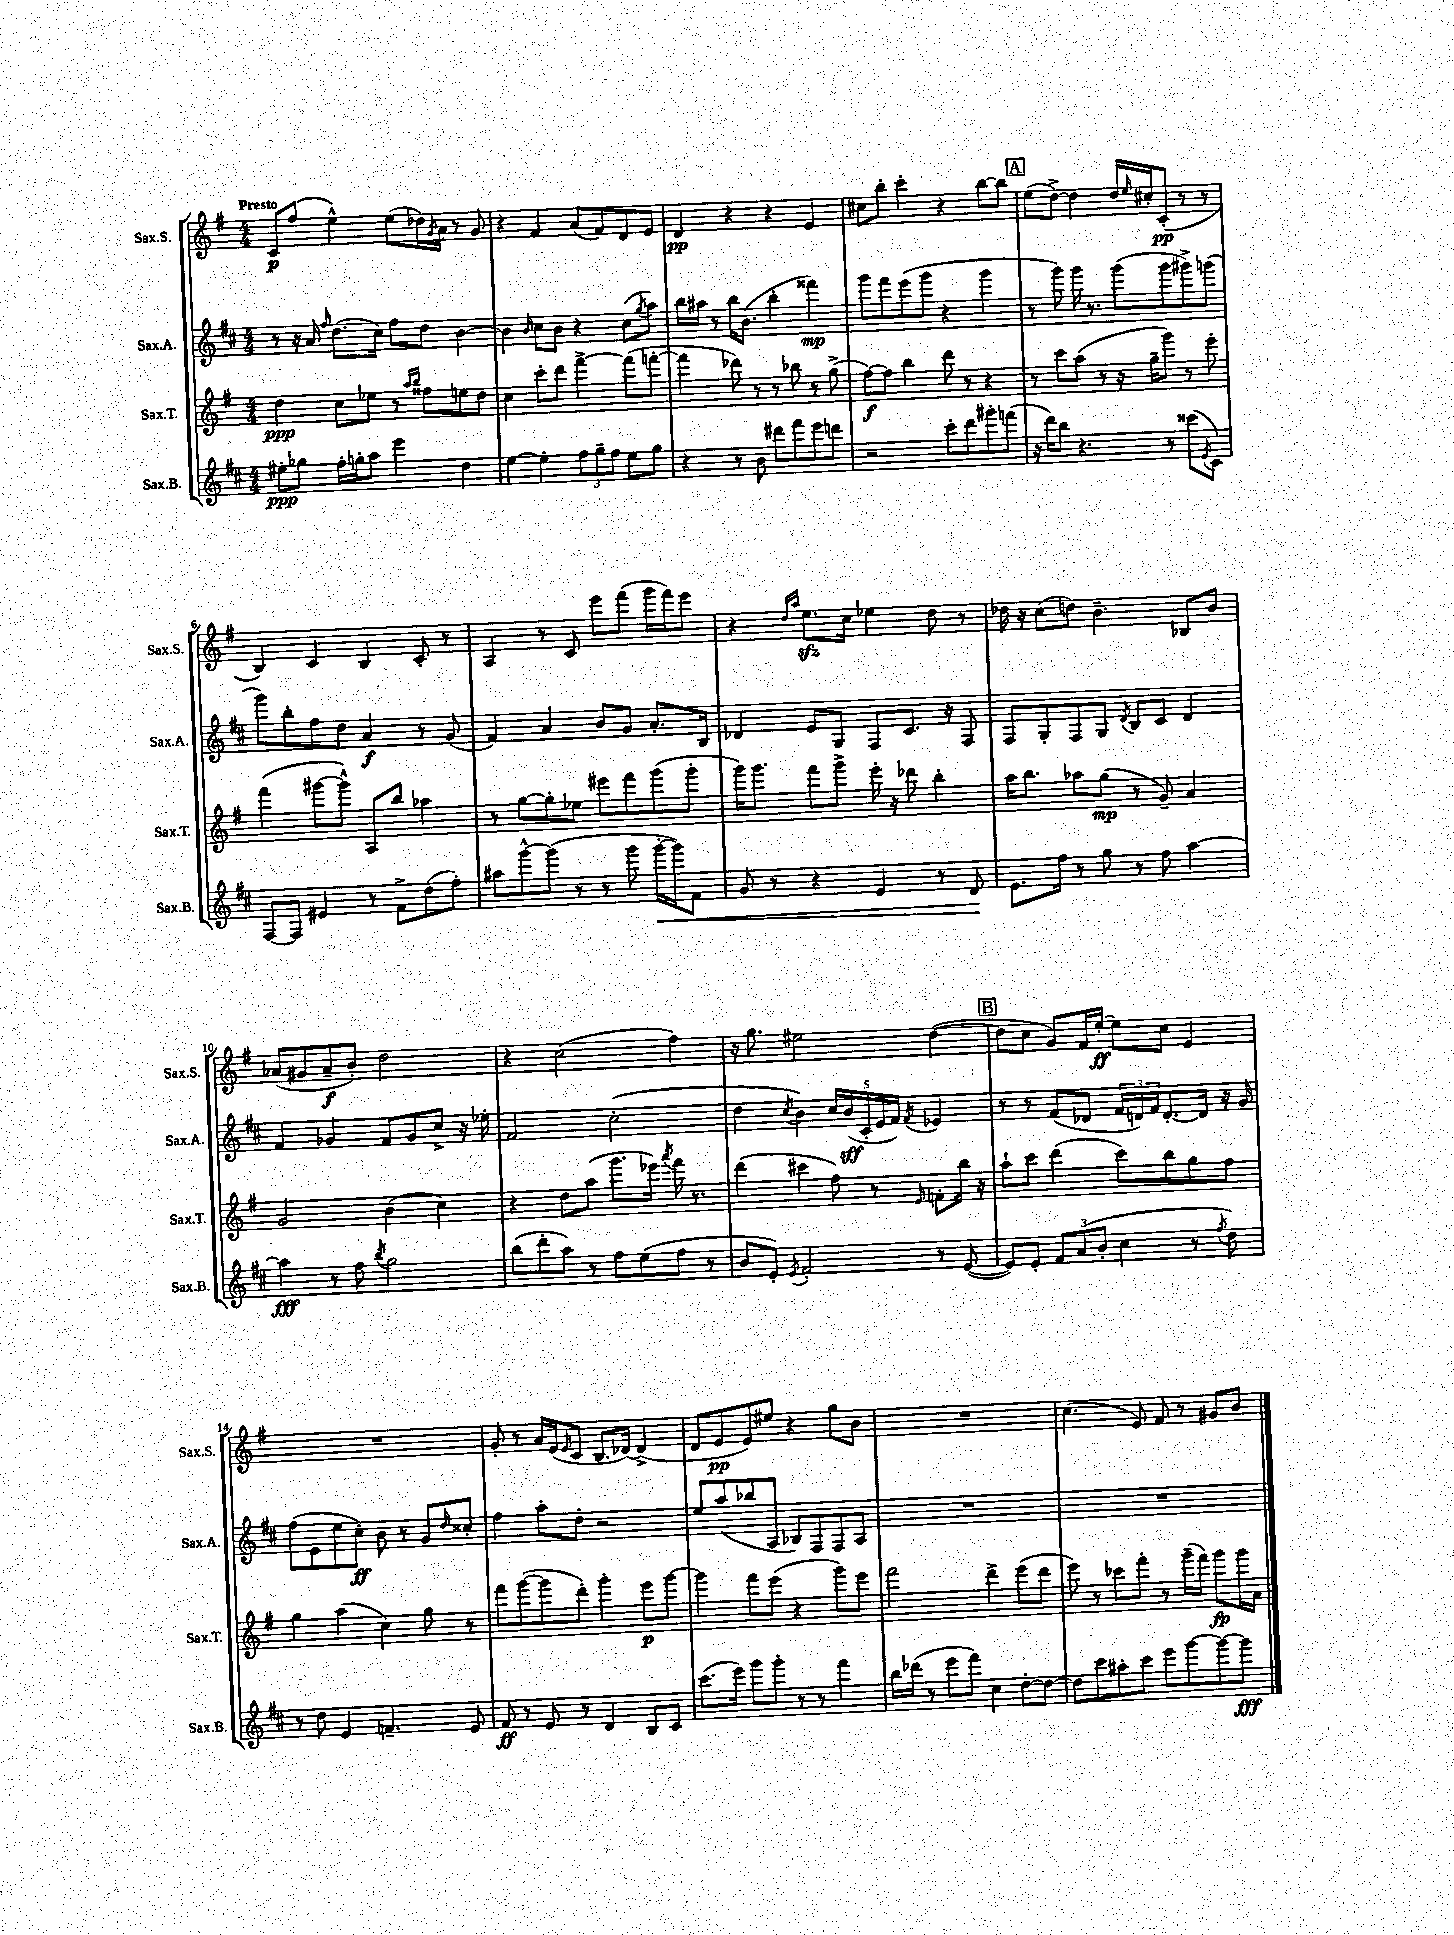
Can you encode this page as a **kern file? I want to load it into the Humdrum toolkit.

**kern	**kern	**kern	**kern
*staff4	*staff3	*staff2	*staff1
*clefG2	*clefG2	*clefG2	*clefG2
*k[f#c#]	*k[f#]	*k[f#c#]	*k[f#]
*M4/4	*M4/4	*M4/4	*M4/4
8ee#'\L	4dd\	8r	8c/L
8gg-\J	.	16r	(8ff#/J
.	.	16a/	.
.	.	16qqff#/	.
16ff#'\LL	8cc\L	(8.dd\L	4ee^^\)
16gg'\J	.	.	.
8aa\J	8ee-\J	.	.
.	.	16cc#\Jk)	.
4eee\	8r	8ff#\L	(8ee\L
.	16qqaa/LL	.	.
.	16qqbb/JJ	.	.
.	8ff##\L	8dd\J	16dd-\L)
.	.	.	8qg/
.	.	.	16a\JJ
4dd\	8ee\	[4b\	8r
.	8dd\J	.	8g/
=	=	=	=
[4ee\	4cc\	4b\]	4r
.	.	16qqb/	.
4ee'\]	8ccc'\L	8cc#\L	4f#/
.	8ddd\J	8b\J	.
12ff#\L	[4fff#^\	4r	(8a/L
12gg~\	.	.	.
.	.	.	8f#/)
12ff#\J	.	.	.
8ee\L	(8fff#\]L	(8cc#\L	8d/
.	.	8qgg/	.
8gg\J	[8fff'\J	8aa\J)	8e/J
=	=	=	=
4r	4fff\]	16bb\LL	4d/
.	.	16aa#\JJ	.
.	.	8r	.
8r	8ddd-\)	16bb\LK	4r
.	.	(8.b\J	.
8b\	8r	.	.
8ddd#\L	8r	4bb'\	4r
8fff#\	8bb-\	.	.
8eee\	8r	4fff##\)	4e/
8ddd\J	(8gg^\	.	.
=	=	=	=
2r	[8ff#\L)	8ggg\L	8cc#\L
.	8ff#\]J	8fff#\	8bb'\J
.	4bb\	(8eee\	4ccc'\
.	.	8ggg\J	.
8ccc#'\L	8ddd\	4r	4r
8ddd\	8r	.	.
8ggg#'\	4r	4ggg\	[8bb\L
(8fff\J	.	.	8bb\]J
=	=	=	=
16r	8r	8r	(8ee\L
16ddd\LK)	.	.	.
8bb\J	8ccc\L	8ggg\)	[8dd^\J)
4.r	(8aa\J	16ggg\	4dd\]
.	.	8.r	.
.	8r	.	.
.	16r	(8ggg\L	16dd/LL
.	.	.	16qqee/
.	16gg~\LK	.	16cc#'/J
8r	8ggg\J)	8ggg\	(8c'/J
(8ccc##\L	8r	8ggg#^\)	8r
8qe/	.	.	.
8c#\J)	8eee'\	(8ggg\J	8r
=	=	=	=
[8F#/L	(4fff#\	8ggg\L)	4B/)
8F#/]J	.	8bb'\	.
4e#/	[8ggg#\L	8ff#\	4c/
.	8ggg#^^\]J)	8dd\J	.
8r	8A/L	4a/	4B/
8f#^\L	8bb/J	.	.
(8dd\	4aa-\	8r	8c'/
8ff#'\J)	.	(8g/	8r
=	=	=	=
8aa#\L	8r	4f#/)	4A/
[8ggg^^\	[8gg\L	.	.
(8ggg\]J	8gg'\]	4a/	8r
8r	8ee-\J	.	8c/
8r	8eee#\L	8b/L	8eee\L
8ggg\	8fff#\	8g/J	(8fff#\J
[16ggg'\LL	(8ggg\	8.a'/L	16ggg\LL
16ggg\]J)	.	.	16fff#\J)
8f#\J	8ggg'\J	.	8eee\J
.	.	16B/Jk	.
=	=	=	=
8g/	16ggg\LK)	4d-/	4r
.	8.ggg\J	.	.
8r	.	.	.
.	.	.	16qqdd/LL
.	.	.	16qqaa/JJ
4r	8fff#\L	8e/L	8.ee\L
.	8ggg^\J	8G/J	.
.	.	.	16cc\Jk
4e/	16eee'\	8F#/L	4ee-\
.	16r	.	.
.	8ddd-\	8.c#/J	.
8r	4bb'\	.	8dd\
.	.	16r	.
8d/	.	8F#/	8r
=	=	=	=
8.e\L	16aa\LK	8F#/L	16dd-\
.	8.bb\J	.	16r
.	.	8G'/	(8cc\L
16ff#\Jk	.	.	.
8r	8aa-\L	8F#/	8dd\J)
8gg\	(8gg\J	8G/J	4.b~\
.	.	8qd/	.
8r	8r	8B/L	.
8ff#\	8g~/)	8c#/J	.
[4aa\	4a/	4d/	8B-/L
.	.	.	8b/J
=	=	=	=
4aa\]	2g/	4f#/	(8a-/L
.	.	.	8g#/
8r	.	4g-/	8a-~/
8ff#\	.	.	8b'/J)
8qbb/	.	.	.
2gg\	(4b\	8f#/L	2dd\
.	.	8g-/	.
.	4cc\)	8cc#^/J	.
.	.	16r	.
.	.	16ee-'\	.
=	=	=	=
(8bb\L	4r	2f#/	4r
8ddd'\	.	.	.
8aa\J)	8dd\L	.	(2cc\
8r	(8aa\J	.	.
8ff#\L	8.ggg\L	(2cc#'\	.
(8ee\	.	.	.
.	16eee-\Jk)	.	.
.	8qaaa/	.	.
8ff#\J	16fff#\	.	4ff#\)
.	8.r	.	.
8r	.	.	.
=	=	=	=
8b/L	(4ddd\	4dd\	16r
.	.	.	8.gg\
8e'/J)	.	.	.
8qe/	.	8qcc#/	.
2f#'/	4ccc#\	4b\)	2ee#\
.	8ff#\)	20cc#/LL	.
.	.	(20b/	.
.	.	20c#'/	.
.	8r	.	.
.	.	20e/	.
.	.	20f#/JJ)	.
.	16qqe/	8qf#/	.
8r	8f'\L	4e-/	([4dd\
([8e/	16bb\Jk	.	.
.	16r	.	.
=	=	=	=
8e/]L)	8aa`\L	8r	8dd\]L
8e'/J	8ccc\J	8r	8cc\J
12f#/L	(4ddd\	(8f#/L	8g/L)
(12a/	.	.	.
.	.	8d-/J	16f#/L
12b'/J	.	.	.
.	.	.	[16ee'/JJ
4cc#\	8ccc\L)	24f#/LL	8ee\]L
.	.	24d/)	.
.	.	24f#/J	.
.	8bb\	[8.d'/	8cc\J
8r	8gg\	.	4e/
.	.	16d/]Jk	.
8qff#/	.	.	.
8dd\)	8ff#\J	16r	.
.	.	16g/	.
=	=	=	=
8r	4gg\	(8ff#\L	1r
8dd\	.	8e\	.
4e/	(4aa\	8ee\	.
.	.	8cc#'\J)	.
4.f~/	4cc\)	8b\	.
.	.	8r	.
.	8gg\	8g/L	.
.	.	16qqdd/	.
8e/	8r	8cc##'/J	.
=	=	=	=
8f#/	8fff#\L	4ff#\	8g'/
8r	([8ggg\	.	8r
8e/	8ggg\]	8aa'\L	16a/LL
.	.	.	(16e/J
.	.	.	16qqe/
8r	8ddd'\J)	8dd'\J	8c/J
4d/	4ggg'\	2r	8.B/L
.	.	.	[16d-/Jk)
8B/L	8eee\L	.	(4d-^/]
8c#/J	[8ggg\J	.	.
=	=	=	=
(8.ccc#\L	4ggg\]	8ee/L	8d/L
.	.	(8aa/	8e/
16eee\Jk)	.	.	.
8ggg\L	8fff#\L	8bb-/	8e/)
8ggg'\J	(8eee\J	8A/J	8ee#/J
8r	4r	8B-/L)	4r
8r	.	8F#/	.
4fff#\	8ggg\L)	8F#/	8gg\L
.	8eee\J	8A/J	8b\J
=	=	=	=
16bb\LL	2fff#\	1r	1r
(16ddd-\JJ	.	.	.
8r	.	.	.
8eee\L	.	.	.
8fff#\J)	.	.	.
4cc#\	4ddd^\	.	.
[8dd'\L	(8eee\L	.	.
8dd\_J	8ddd\J	.	.
=	=	=	=
8dd\]L	8eee\)	1r	(4.cc\
8ccc#\	8r	.	.
8aa#'\	8ccc-\L	.	.
8ccc#\J	8fff#'\J	.	8e/)
8eee\L	8r	.	8f#/
[8ggg\	(16ggg~\LL	.	8r
.	16fff#\JJ)	.	.
8ggg\_	8ggg\L	.	8g#/L
8ggg\]J	16ggg\L	.	8b/J
.	16a\JJ	.	.
==	==	==	==
*-	*-	*-	*-
